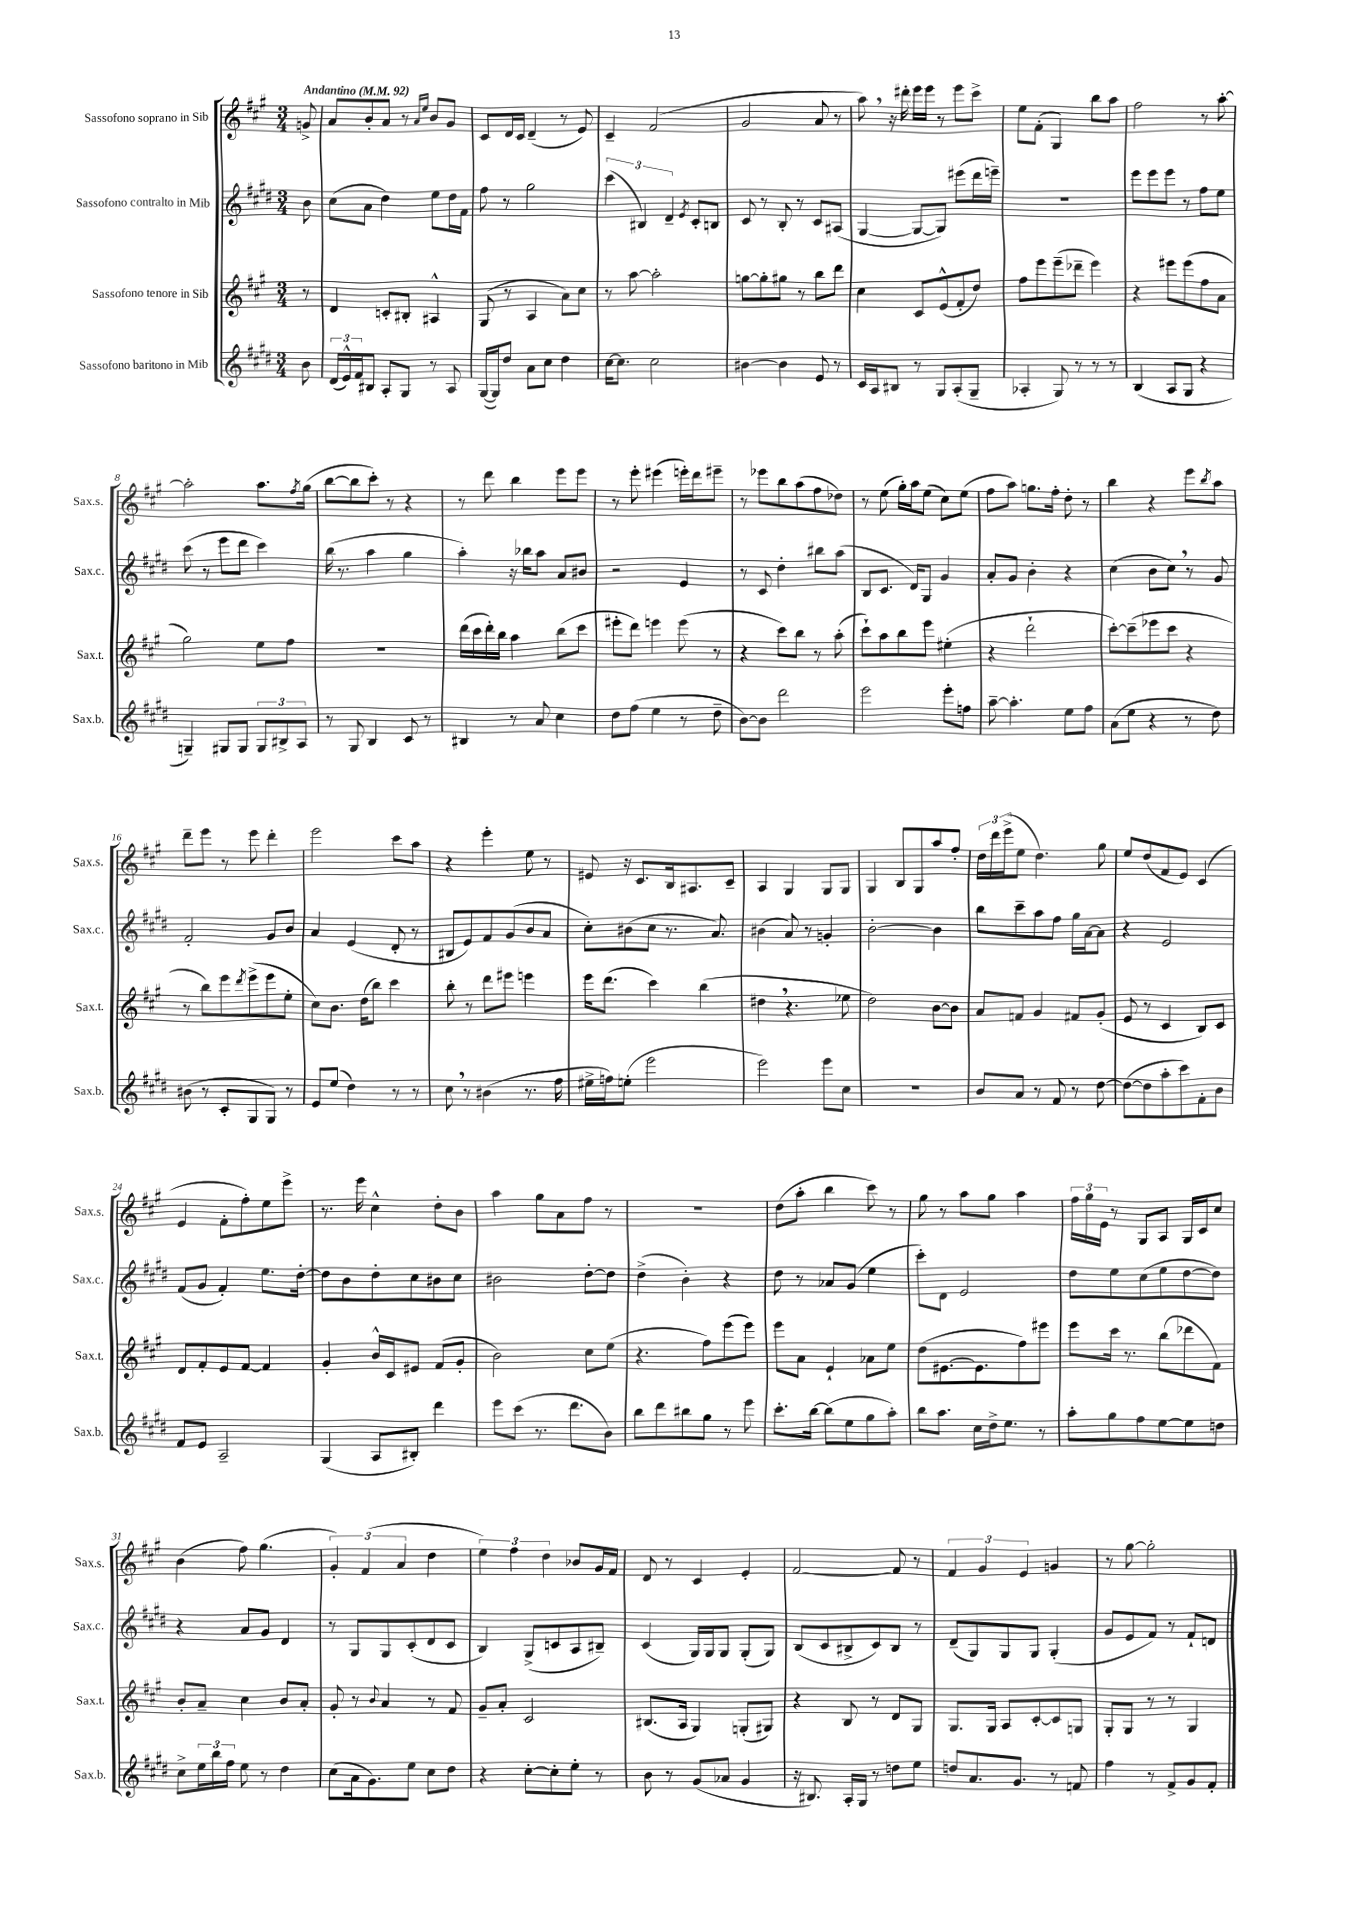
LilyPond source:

<<
\new StaffGroup <<
\new Staff = "s0" \with { instrumentName = "Sassofono soprano in Sib" shortInstrumentName = "Sax.s." } {
    \clef treble \key a \major \numericTimeSignature \time 3/4 \partial 8 \tempo "Andantino" 4 = 92
    g'8-> |
    a'8 b'8-. a'8 r8 \grace { a'16 e''16 } b'8 gis'8 |
    cis'8 d'16 cis'16 d'4--( r8 e'8) |
    cis'4-- fis'2( |
    gis'2 a'8 r8 |
    a''8) \breathe r16 dis'''16-. e'''16 e'''16 r8 e'''8 cis'''8-> |
    e''8 fis'8-.( gis4) b''8 a''8 |
    fis''2 r8 a''8~-. |
    a''2-. a''8. \acciaccatura { fis''8 } gis''16( |
    b''8~ b''8 cis'''8-.) r8 r4 |
    r8 d'''8 b''4 e'''8 e'''8 |
    r8 e'''8-. eis'''4( e'''16-.) d'''16 eis'''8-- |
    r8 ees'''8 b''8 a''8( fis''8 des''8) |
    r8 e''8( gis''16-.) a''16 e''8( cis''8) e''8( |
    fis''8 a''8) g''8. fis''16-. d''8-. r8 |
    b''4 r4 e'''8 \acciaccatura { b''8 } a''8 |
    d'''8-- e'''8 r8 e'''8 d'''4-. |
    e'''2 cis'''8 a''8 |
    r4 e'''4-. e''8 r8 |
    eis'8 r16 cis'8. b16 ais8. cis'8-- |
    a4 gis4 gis8 gis8 |
    gis4 b8 gis8 a''8 fis''8-. |
    \tuplet 3/2 { d''16 d'''16 e'''16->( } e''8 d''4.) gis''8 |
    e''8 d''8( fis'8 e'8) cis'4( |
    e'4 fis'8-. fis''8-.) e''8 e'''8-> |
    r8. e'''16 cis''4-^ d''8-. b'8 |
    a''4 gis''8 a'8 fis''8 r8 |
    R2. |
    d''8( a''8-. b''4 cis'''8) r8 |
    gis''8 r8 a''8 gis''8 a''4 |
    \tuplet 3/2 { fis''16 gis''16 e'16 } r8 gis8 a8 gis16 cis'16 cis''8 |
    b'4( fis''8) gis''4.( |
    \tuplet 3/2 { gis'4-.) fis'4( a'4 } d''4 |
    \tuplet 3/2 { e''4) fis''4 d''4 } bes'8 gis'16 fis'16 |
    d'8 r8 cis'4 e'4-. |
    fis'2~ fis'8 r8 |
    \tuplet 3/2 { fis'4 gis'4 e'4 } g'4 |
    r8 gis''8~ gis''2-. \bar "|." |
}
\new Staff = "s1" \with { instrumentName = "Sassofono contralto in Mib" shortInstrumentName = "Sax.c." } {
    \clef treble \key e \major \numericTimeSignature \time 3/4 \partial 8
    b'8 |
    cis''8( a'8 dis''4) e''8 dis''16 fis'16 |
    fis''8 r8 gis''2 |
    \tuplet 3/2 { cis'''4( bis4) dis'4-- } \acciaccatura { e'8 } cis'8-. b8 |
    cis'8 r8 b8-. r8 cis'8 ais8( |
    gis4~ gis8~ gis8) eis'''8( dis'''16 e'''16--) |
    R2. |
    e'''8 e'''8 e'''8 r8 fis''8 e''8 |
    cis'''8( r8 e'''8 dis'''8 cis'''4) |
    b''16( r8. a''4 gis''4 |
    a''4-.) r16 bes''16 a''8 a'8 bis'8 |
    r2 e'4 |
    r8 cis'8 dis''4-. bis''8 a''8( |
    b8 cis'8. dis'16) gis8 gis'4 |
    a'8-. gis'8 b'4-. r4 |
    cis''4( b'8 cis''8) \breathe r8 gis'8 |
    fis'2-. gis'8 b'8 |
    a'4 e'4( dis'8-. r8 |
    bis8 e'8) fis'8 gis'8( b'8 a'8 |
    cis''8-.) bis'8( cis''8 r8. a'8.) |
    bis'4( a'8) r8 g'4-. |
    b'2~-. b'4 |
    b''8 cis'''8-- a''8 fis''8 gis''16 a'16~ a'8 |
    r4 e'2 |
    fis'8( gis'8 fis'4-.) e''8. dis''16~-. |
    dis''8 b'8 dis''8-. cis''8 bis'8 cis''8 |
    bis'2 dis''8~-. dis''8 |
    dis''4->( b'4-.) r4 |
    dis''8 r8 aes'8 gis'8( e''4 |
    cis'''8-.) dis'8 e'2 |
    dis''8 e''8 cis''8( e''8 dis''8~ dis''8) |
    r4 a'8 gis'8 dis'4 |
    r8 gis8 gis8 cis'8-.( dis'8 cis'8 |
    b4) gis8->( c'8 a8 bis8--) |
    cis'4( gis16) gis16 gis8 gis8-.( gis8) |
    b8( cis'8 bis8-> cis'8) bis8 r8 |
    dis'8--( gis8) gis8 gis8 gis4-.( |
    gis'8 e'8 fis'8) r8 fis'8-! d'8 \bar "|." |
}
\new Staff = "s2" \with { instrumentName = "Sassofono tenore in Sib" shortInstrumentName = "Sax.t." } {
    \clef treble \key a \major \numericTimeSignature \time 3/4 \partial 8
    r8 |
    d'4 c'8-. bis8-. ais4-^ |
    gis8( r8 a4 a'8) cis''8 |
    r8 a''8~ a''2-. |
    g''8~ g''8-. gis''8 r8 b''8 d'''8 |
    cis''4 cis'8 e'8-^( fis'8-. d''8) |
    fis''8 e'''8 e'''8--( des'''8-- e'''4) |
    r4 eis'''8 eis'''8( fis''8 a'8 |
    gis''2) e''8 fis''8 |
    R2. |
    d'''16( cis'''16 d'''16-.) b''16 a''4 b''8( cis'''8 |
    eis'''8-. d'''8) e'''4 e'''8( r8 |
    r4 cis'''8) b''8 r8 a''8-.( |
    cis'''8-!) a''8 b''8 e'''8 eis''4-.( |
    r4 d'''2-! |
    cis'''8~-.) cis'''8--( ees'''8 cis'''8 r4 |
    r8 b''8) e'''8 \acciaccatura { d'''8 } e'''8->( e'''8 e''8-. |
    cis''8) b'8. d''16( b''8) cis'''4 |
    b''8-. r8 d'''8 eis'''8 e'''4 |
    e'''16 d'''8.( cis'''4) b''4( |
    dis''4 \breathe r4. ees''8 |
    d''2) b'8~ b'8 |
    a'8 f'8 gis'4 fis'8 gis'8-.( |
    e'8 r8 cis'4 b8) cis'8 |
    d'8 fis'8-. e'8 fis'8~ fis'4 |
    gis'4-. b'16-^ cis'16 eis'8 fis'8( gis'8-. |
    b'2) cis''8 e''8( |
    r4. fis''8) e'''8( e'''8) |
    e'''8 a'8 e'4-! aes'8 e''8 |
    d''8( eis'8.~ eis'8. fis''8) eis'''8 |
    e'''8 cis'''16 r8. b''8( des'''8 fis'8) |
    b'8-. a'8-- cis''4 b'8 a'8-. |
    gis'8-. r8 \appoggiatura { b'8 } a'4 r8 fis'8 |
    gis'8-- a'8-. cis'2 |
    bis8.( a16 gis4) g8-.( gis8) |
    r4 b8 r8 d'8 gis8 |
    gis8. gis16 a8 cis'8~-. cis'8 g8 |
    gis8-. gis8 r8 r8 gis4 \bar "|." |
}
\new Staff = "s3" \with { instrumentName = "Sassofono baritono in Mib" shortInstrumentName = "Sax.b." } {
    \clef treble \key e \major \numericTimeSignature \time 3/4 \partial 8
    b'8 |
    \tuplet 3/2 { dis'16( e'16-^) fis'16 } bis8 a8-. gis8 r8 a8 |
    gis16~( gis16) dis''8 a'8 cis''8 dis''4 |
    cis''16~ cis''8. cis''2 |
    bis'4~ bis'4 e'8 r8 |
    cis'16 a16 bis8 r8 gis8 a8-.( gis8-- |
    aes4-. gis8) r8 r8 r8 |
    b4( a8 gis8 r4 |
    g4--) gis8 gis8 \tuplet 3/2 { gis8 bis8-> a8 } |
    r8 gis8 b4 cis'8 r8 |
    bis4 r8 a'8 cis''4 |
    dis''8 fis''8( e''4 r8 dis''8-- |
    b'8~) b'8 dis'''2 |
    e'''2 e'''8-. f''8 |
    a''8~-- a''4.-. e''8 fis''8 |
    a'8( e''8 r4 r8 dis''8) |
    bis'8( r8 cis'8-. gis8 gis8) r8 |
    e'8 e''8( dis''4) r8 r8 |
    cis''8 \breathe r8 bis'4( r8. fis''16 |
    eis''16-> f''16) e''8-.( e'''2 |
    e'''2) e'''8 cis''8 |
    R2. |
    b'8 a'8 r8 fis'8 r8 dis''8~ |
    dis''8~( dis''8 a''8-. cis'''8) fis'8-. b'8 |
    fis'8 e'8 a2-- |
    gis4( a8 bis8-.) dis'''4 |
    e'''8 cis'''8( r8. dis'''8. b'8) |
    b''8 dis'''8 bis''8 gis''8 r8 e'''8 |
    cis'''8.-. b''16~ b''8( e''8 gis''8 a''8-.) |
    b''8 a''8. cis''16 dis''16-> e''8. r8 |
    a''8-. gis''8 fis''8 e''8~ e''8 d''8 |
    cis''8-> \tuplet 3/2 { e''16 b''16 fis''16 } e''8 r8 dis''4 |
    cis''8( a'16 gis'8.) e''8 cis''8 dis''8 |
    r4 cis''8~-. cis''8-. e''8-. r8 |
    b'8 r8 gis'8( aes'8 gis'4 |
    r16 bis8.) a16-. gis16 r8 d''8 e''8 |
    d''8 a'8. gis'8. r8 f'8 |
    fis''4 r8 fis'8-> gis'8 fis'8-. \bar "|." |
}
>>
>>
